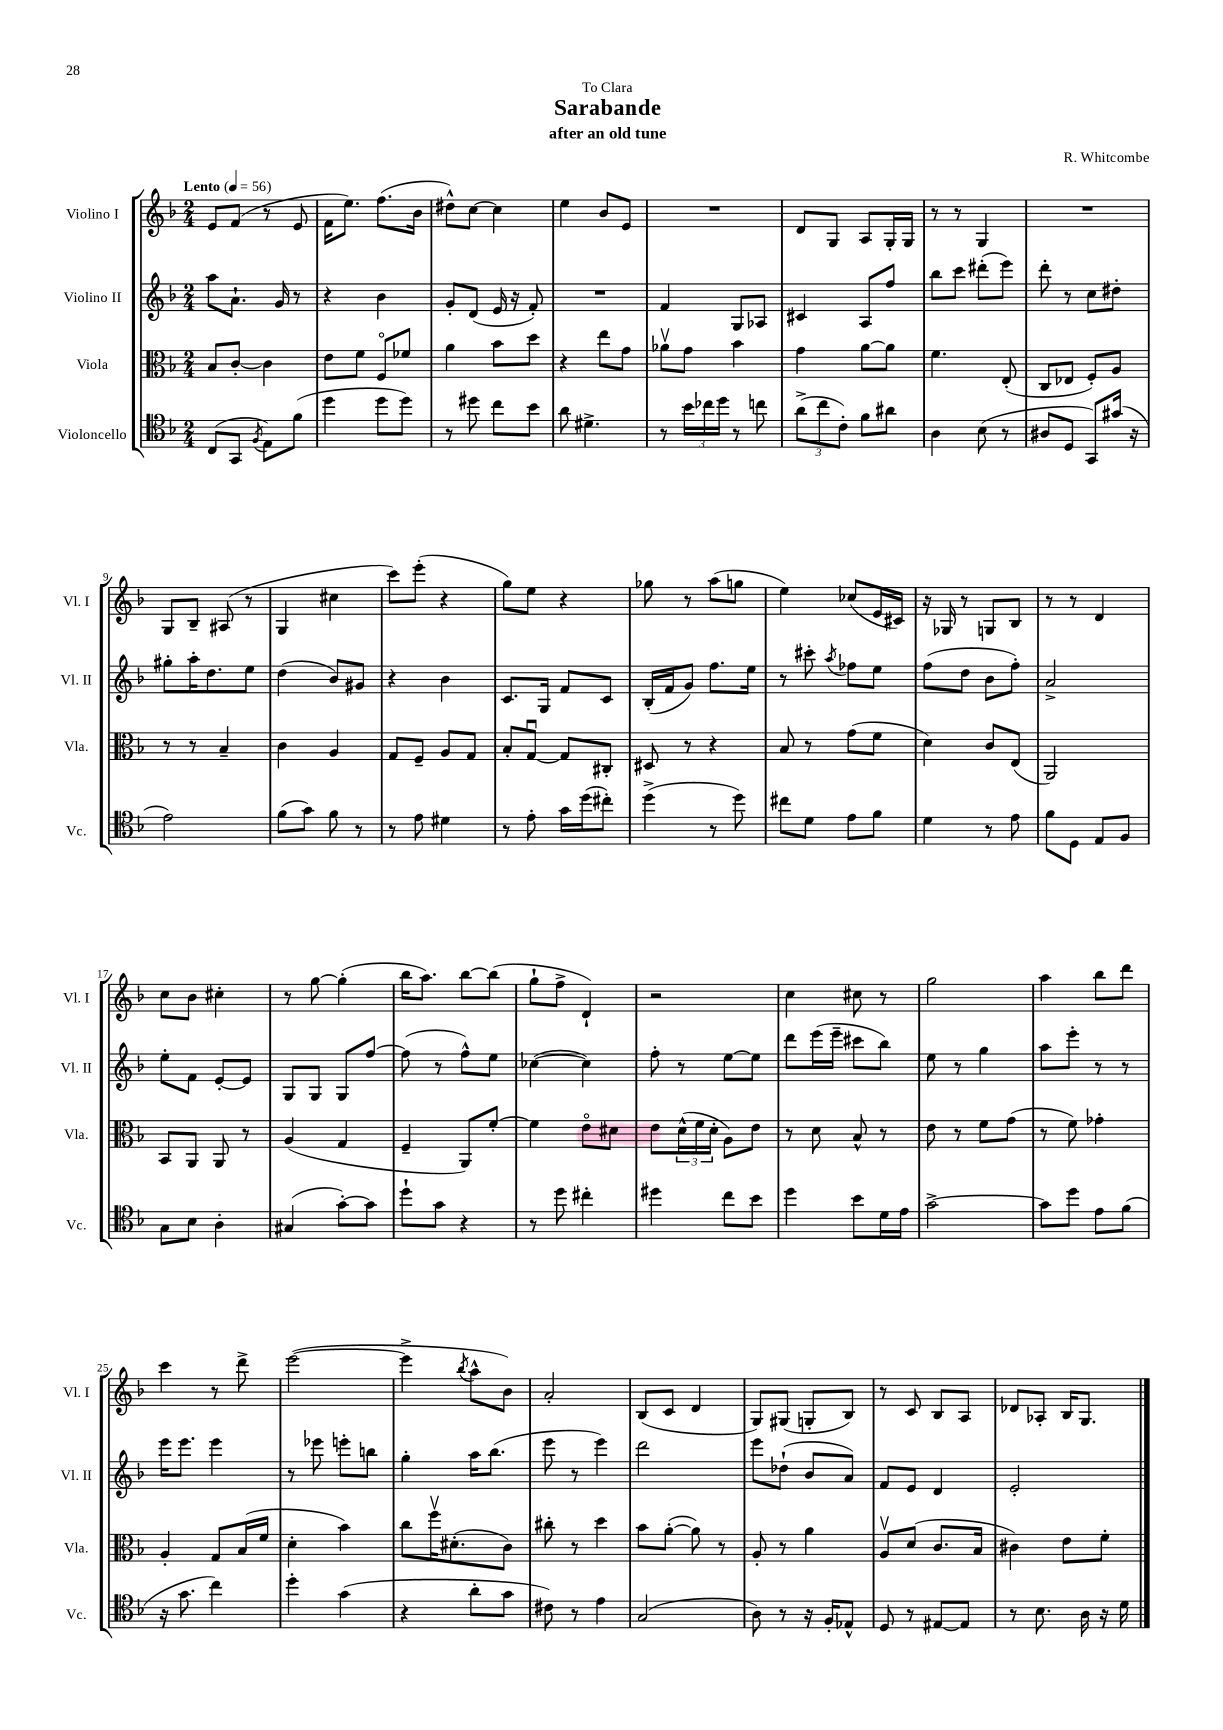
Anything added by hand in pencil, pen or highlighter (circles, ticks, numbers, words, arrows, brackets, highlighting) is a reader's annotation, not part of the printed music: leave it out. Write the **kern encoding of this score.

**kern	**kern	**kern	**kern
*part4	*part3	*part2	*part1
*staff4	*staff3	*staff2	*staff1
*I"Violoncello	*I"Viola	*I"Violino II	*I"Violino I
*I'Vc.	*I'Vla.	*I'Vl. II	*I'Vl. I
*clefC4	*clefC3	*clefG2	*clefG2
*k[b-]	*k[b-]	*k[b-]	*k[b-]
*M2/4	*M2/4	*M2/4	*M2/4
*MM56	*MM56	*MM56	*MM56
=1	=1	=1	=1
!	!	!	!LO:TX:a:B:t=Lento
(8C/L	8B-/L	8aa\L	8e/L
8GG/J	[8c'/J	8.a`\J	(8f/J
8qF/	.	.	.
8E\L)	4c\]	.	8r
.	.	16g/	.
(8f\J	.	8r	8e/
=2	=2	=2	=2
4dd\	8e\L	4r	16f\KL
.	.	.	8.ee\J)
.	8f\J	.	.
8dd\L	8F/L	4b-\	(8.ff\L
8dd\J)	8f-X/J	.	.
.	.	.	16b-\Jk
=3	=3	=3	=3
8r	4a\	8g'/L	8dd#X^^\L)
8dd#X\	.	(8d/J	[8cc\J
8cc\L	8b-\L	16e/	4cc\]
.	.	16r	.
8b-\J	8dd\J	8f'/)	.
=4	=4	=4	=4
8a\	4r	2r	4ee\
4.d#X^\	.	.	.
.	8ee\L	.	8b-/L
.	8g\J	.	8e/J
=5	=5	=5	=5
8r	8a-Xv\L	4f/	2r
24b-\LL	8g\J	.	.
24cc-X\	.	.	.
24dd\JJ	.	.	.
8r	4b-\	8G/L	.
8ccn\	.	8A-X/J	.
=6	=6	=6	=6
(12a^\L	4g\	4c#X/	8d/L
12cc\	.	.	.
.	.	.	8G/J
12c'\J)	.	.	.
8f\L	[8a\L	8A/L	8A/L
8a#X\J	8a\J]	8ff/J	16G'/L
.	.	.	16G/JJ
=7	=7	=7	=7
4A\	4.f\	8bb-\L	8r
.	.	8ccc\J	8r
(8B-\	.	(8ddd#X'\L	4G/
8r	(8E'/	8eee\J)	.
=8	=8	=8	=8
8A#X/L	8C/L	8ddd'\	2r
8D/J	8E-X/J	8r	.
8GG/L)	8F'/L)	8cc\L	.
(16g#X/Jk	8A/J	8dd#X'\J	.
16r	.	.	.
!!LO:LB:g=z
=9	=9	=9	=9
2e\)	8r	8gg#X'\L	8G/L
.	8r	16aa'\K	8B-~/J
.	.	8.dd\	.
.	4B-~/	.	(8A#X/
.	.	8ee\J	8r
=10	=10	=10	=10
(8f\L	4c\	(4dd\	4G/
8g\J)	.	.	.
8f\	4A/	8b-/L)	4cc#X\
8r	.	8g#X/J	.
=11	=11	=11	=11
8r	8G/L	4r	8ccc\L)
8e\	8F~/J	.	(8eee'\J
4d#X\	8A/L	4b-\	4r
.	8G/J	.	.
=12	=12	=12	=12
8r	8B-'/L	8.c/L	8gg\L)
8e'\	[8Gu/J	.	8ee\J
.	.	16G/Jk	.
16g\LL	8G/L]	8f/L	4r
(16dd\J	.	.	.
8cc#X'\J)	8C#X'/J	8c/J	.
=13	=13	=13	=13
(4dd^\	8D#X/	(16B-'/LL	8gg-X\
.	.	16f/J	.
.	8r	8g/J)	8r
8r	4r	8.ff\L	(8aa\L
8dd\)	.	.	8ggn\J
.	.	16ee\Jk	.
=14	=14	=14	=14
8cc#X\L	8B-/	8r	4ee\)
8d\J	8r	8ccc#X'\	.
.	.	8qaa/	.
8e\L	(8g\L	8ff-X\L	(8cc-X/L
8f\J	8f\J	8ee\J	16e/L
.	.	.	16c#X/JJ)
=15	=15	=15	=15
4d\	4d\)	(8ff\L	16r
.	.	.	16G-X/
.	.	8dd\J	8r
8r	8c/L	8b-\L	8Gn/L
8e\	(8E/J	8ff'\J)	8B-/J
=16	=16	=16	=16
8f\L	2AA/)	2a^/	8r
8D\J	.	.	8r
8E/L	.	.	4d/
8F/J	.	.	.
!!LO:LB:g=z
=17	=17	=17	=17
8G\L	8BB-/L	8ee'\L	8cc\L
8B-\J	8AA/J	8f\J	8b-\J
4A'\	8AA/	[8e'/L	4cc#X'\
.	8r	8e/J]	.
=18	=18	=18	=18
(4G#X/	(4A/	8G/L	8r
.	.	8G/J	[8gg\
[8g'\L)	4G/	8G/L	(4gg'\]
8g\J]	.	[8ff/J	.
=19	=19	=19	=19
8dd`\L	4F~/	(8ff\]	16bb-\KL
.	.	.	8.aa\J)
8g\J	.	8r	.
4r	8AA/L)	8ff^^\L)	[8bb-\L
.	[8f'/J	8ee\J	(8bb-\J]
=20	=20	=20	=20
8r	4f\]	([4cc-X\	8gg`\L
8dd\	.	.	8ff^\J
4cc#X'\	8e\L	4cc-\])	4d`/)
.	8d#X\J	.	.
=21	=21	=21	=21
4dd#X\	8e\L	8ff'\	2r
.	(24d^^\L	8r	.
.	24f\	.	.
.	24d'\JJ	.	.
8cc\L	8A\L)	[8ee\L	.
8b-\J	8e\J	8ee\J]	.
=22	=22	=22	=22
4dd\	8r	8ddd\L	4cc\
.	8d\	(16eee\L	.
.	.	16eee~\JJ	.
8b-\L	8B-^^/	8ccc#X\L	8cc#X\
16d\L	8r	8bb-\J)	8r
16e\JJ	.	.	.
=23	=23	=23	=23
[2g^\	8e\	8ee\	2gg\
.	8r	8r	.
.	8f\L	4gg\	.
.	(8g\J	.	.
=24	=24	=24	=24
8g\L]	8r	8aa\L	4aa\
8dd\J	8f\)	8eee'\J	.
8e\L	4g-X'\	8r	8bb-\L
(8f\J	.	8r	8ddd\J
!!LO:LB:g=z
=25	=25	=25	=25
16r	4A'/	16eee\KL	4ccc\
8.g\	.	8.eee\J	.
4cc\)	8G/L	4eee\	8r
.	(16B-/L	.	8ddd^\
.	16f/JJ	.	.
=26	=26	=26	=26
4dd'\	4d'\	8r	([2eee\
.	.	8eee-X\	.
(4g\	4b-\)	8eeen'\L	.
.	.	8bbn\J	.
=27	=27	=27	=27
4r	8cc\L	4gg'\	4eee^\]
.	16ffv\K	.	.
.	(8.d#X'\	.	.
.	.	.	8qbb-/
8a'\L	.	16aa\KL	8aa^^\L
.	.	(8.bb-\J	.
8g\J	8c\J)	.	8b-\J)
=28	=28	=28	=28
8c#X\)	8cc#X'\	8eee\	2a'/
8r	8r	8r	.
4e\	4dd\	4eee\)	.
=29	=29	=29	=29
(2G/	8b-\L	2ddd\	(8B-/L
.	([8a'\J	.	8c/J
.	8a\])	.	4d/
.	8r	.	.
=30	=30	=30	=30
8A\)	8A'/	8eee\L	8G/L)
8r	8r	(8dd-X`\J	(8G#X/J
16r	4a\	8b-/L	8Gn'/L
16F'/KL	.	.	.
8E-X^^/J	.	8a/J)	8B-/J)
=31	=31	=31	=31
8D/	8Av/L	8f/L	8r
8r	(8d/J	8e/J	8c/
[8E#X/L	8.c/L	4d/	8B-/L
8E#/J]	.	.	8A/J
.	16B-/Jk	.	.
=32	=32	=32	=32
8r	4c#X\)	2e'/	8d-X/L
8.B-\	.	.	8A-X'/J
.	8e\L	.	16B-/KL
16A\	.	.	8.G/J
16r	8f'\J	.	.
16d\	.	.	.
==	==	==	==
*-	*-	*-	*-
